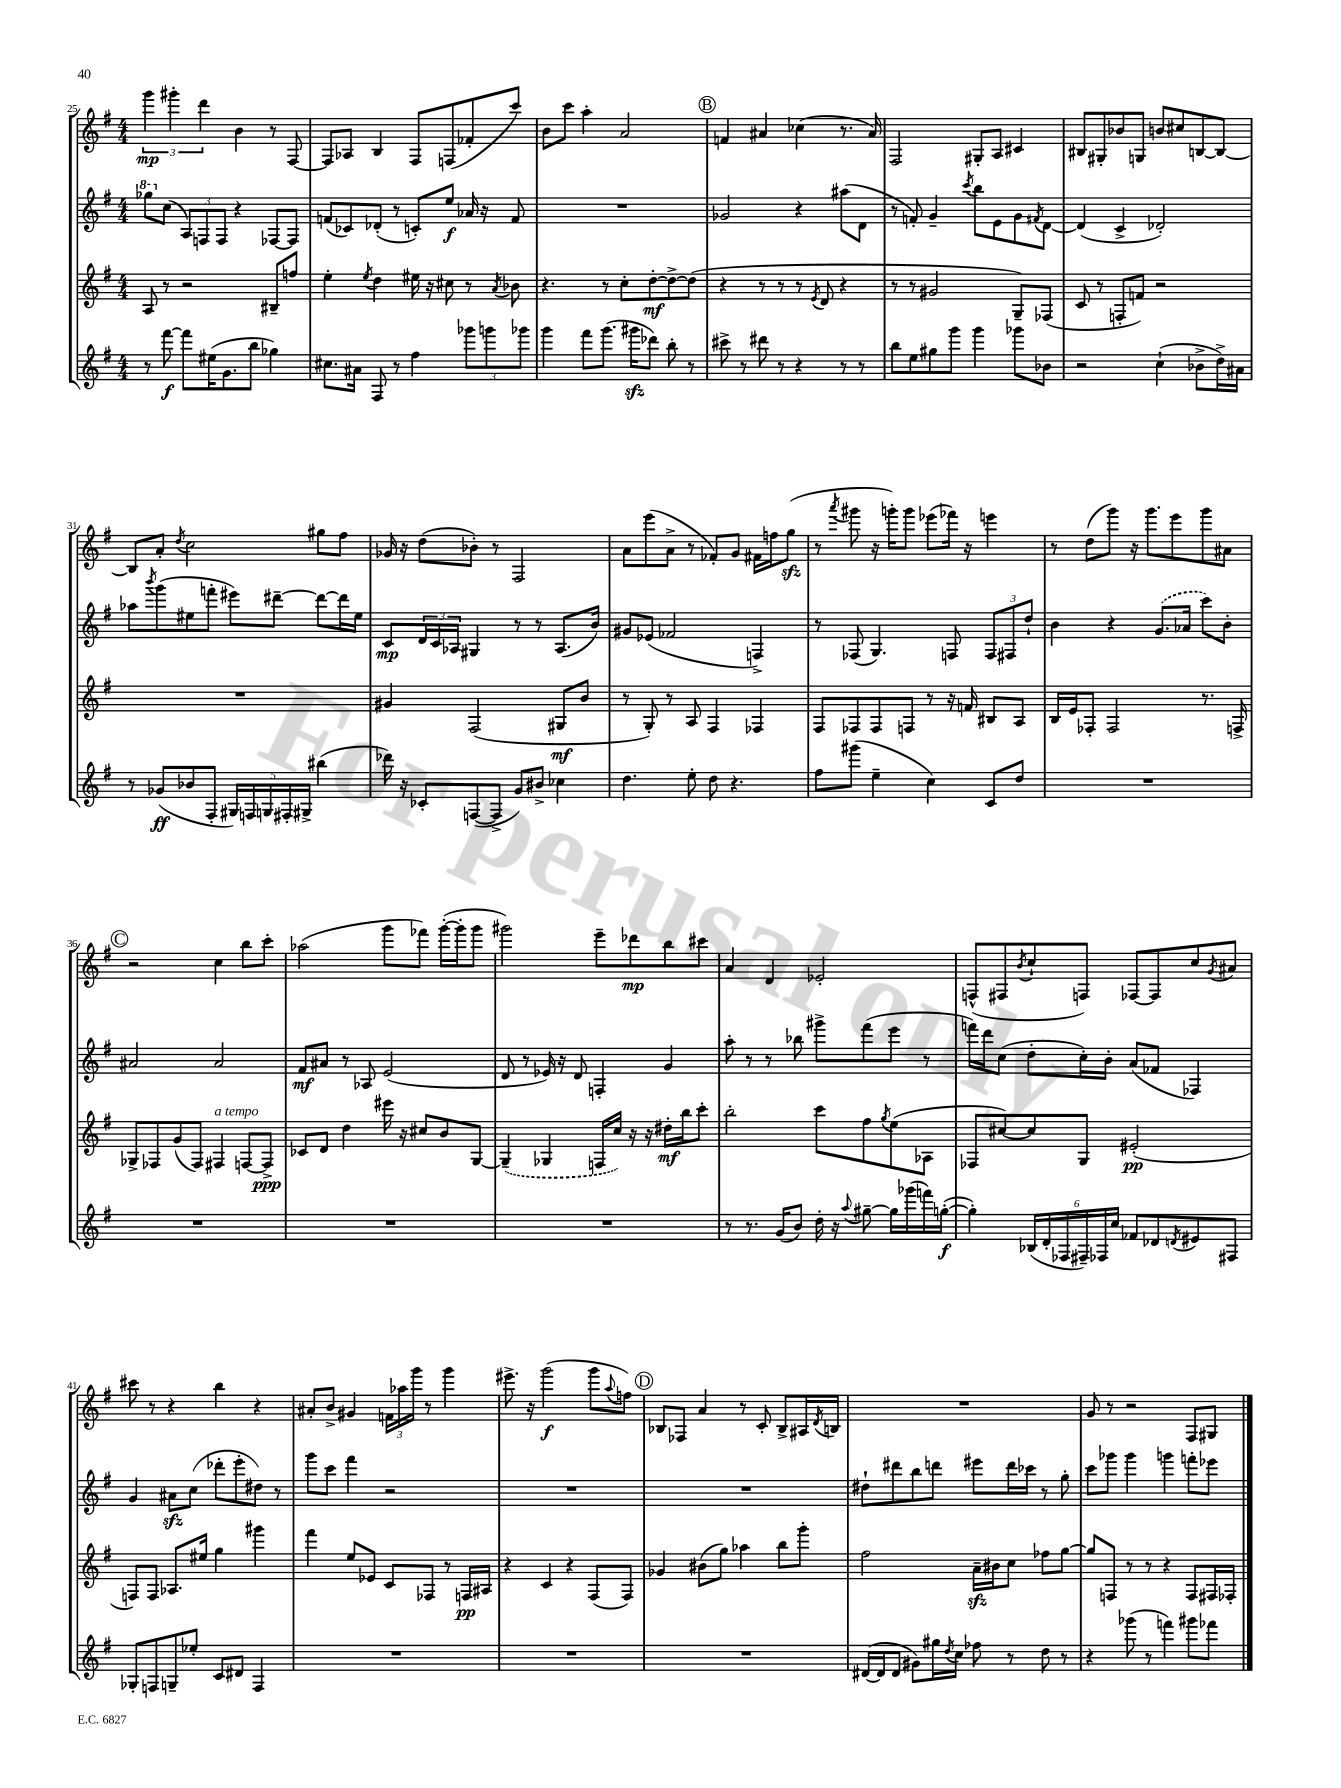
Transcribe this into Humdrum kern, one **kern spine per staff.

**kern	**kern	**kern	**kern
*staff4	*staff3	*staff2	*staff1
*clefG2	*clefG2	*clefG2	*clefG2
*k[f#]	*k[f#]	*k[f#]	*k[f#]
*M4/4	*M4/4	*M4/4	*M4/4
8r	8A	8ggg-	6ggg
[8fff#	8r	(8cc	.
.	.	.	6ggg#'
8fff#]	2r	12A)	.
.	.	12F	6ddd
(16ee#	.	.	.
.	.	12F	.
8.g	.	.	.
.	.	4r	4b
8bb	.	.	.
4gg-)	8B#~	[8F-	8r
.	8ff	8F-]	[8F#
=	=	=	=
8.cc#	4ee'	(8f	8F#]
.	.	8c-)	8A-
16a#	.	.	.
.	8qee	.	.
8F#	4dd	(8d-'	4B
8r	.	8r	.
4ff#	16ee#	8c')	8F#
.	16r	.	.
.	8cc#	8ee	(8F
12ggg-	8r	16a-	8f-'
.	.	16r	.
12ggg	.	.	.
.	8qa	.	.
.	8b-	8f	8ccc)
12ggg-	.	.	.
=	=	=	=
4ggg	4.r	1r	8b
.	.	.	8ccc
8fff#	.	.	4aa'
(8.ggg	8r	.	.
.	8cc'	.	2a
16ggg#	.	.	.
8ddd-)	[8dd'	.	.
8bb'	8dd^_	.	.
8r	(8dd]	.	.
=	=	=	=
8ccc#^	4r	2g-	4f
8r	.	.	.
8ddd#	8r	.	4a#
8r	8r	.	.
4r	8r	4r	(4cc-
.	8qe	.	.
.	8d	.	.
8r	4r	(8aa#	8.r
8r	.	8d	.
.	.	.	16a#)
=	=	=	=
8bb	8r	8r	2F#
8ee	8r	8f')	.
8gg#	2g#	4g~	.
8ggg	.	.	.
.	.	8qccc	.
4ggg	.	8bb	8G#'
.	.	8e	8A
8ggg-	8G~)	8g	4c#
.	.	8qf#	.
8b-	(8F-	[8d	.
=	=	=	=
2r	8c	(4d]	8B#
.	8r	.	8G#'
.	8F'	4c^	8b-
.	8f)	.	8G
(4cc`	2r	2d-')	8b
.	.	.	8cc#
8b-^	.	.	[8B
16dd^)	.	.	8B_
16a#	.	.	.
=	=	=	=
8r	1r	8aa-	8B]
.	.	8qbbb	.
(8g-	.	(8ggg	8a'
.	.	.	8qdd
8b-	.	8ee#	2cc
8F#'	.	8fff'	.
20G#)	.	8eee#)	.
20F	.	.	.
20G	.	.	.
.	.	[8ddd#~	.
20F#'	.	.	.
20G#^	.	.	.
(4bb#	.	8ddd#_	8gg#
.	.	16ddd#]	8ff#
.	.	16ee#	.
=	=	=	=
16ddd-)	4g#	8c	16g-
16r	.	.	16r
8c-'	.	24d	(8dd
.	.	24c	.
.	.	24A-	.
([8F	(2F#	4G#	8b-')
8F^]	.	.	8r
8g)	.	8r	2F#
8b#^	.	8r	.
4cc-	8G#	(8.A-	.
.	8b	.	.
.	.	16b)	.
=	=	=	=
4.dd	8r	8g#	8a
.	8G')	(8e-	(8eee
.	8r	2f-	8a^
8ee'	8A	.	8r
8dd	4F#	.	8f-')
4.r	.	.	8g
.	4F-	4F^)	16f#
.	.	.	16ff
.	.	.	(8gg
=	=	=	=
8ff#	8F#	8r	8r
.	.	.	8qaaa
(8ggg#	8F-	(8F-	8ggg#
4ee~	8F-	4.G)	16r
.	.	.	16ggg')
.	8F	.	8ggg
4cc)	8r	.	(8eee-
.	16r	8F	16fff-)
.	16f	.	16r
8c	8B#	12F	4eee
.	.	12F#	.
8dd	8A	.	.
.	.	12dd`	.
=	=	=	=
1r	16B	4b	8r
.	16e	.	.
.	8F-'	.	(8dd
.	2F-	4r	8ggg)
.	.	.	16r
.	.	.	8.ggg
.	.	(8.g	.
.	.	.	8eee
.	.	16a-	.
.	8.r	8ccc)	8ggg
.	.	8b'	8a#
.	16F^	.	.
=	=	=	=
1r	8G-^	2a#	2r
.	8F-	.	.
.	(8g	.	.
.	8F-)	.	.
.	4F#	2a#	4cc
.	[8F	.	8bb
.	8F^]	.	8ccc'
=	=	=	=
1r	8c-	8f#	(2aa-
.	8d	8a#	.
.	4dd	8r	.
.	.	8A-	.
.	16eee#	(2e	8ggg
.	16r	.	.
.	8cc#	.	8fff-)
.	8b	.	([16ggg'
.	.	.	16ggg']
.	[8G	.	8ggg
=	=	=	=
1r	(4G~]	8d	2ggg#)
.	.	8r	.
.	4G-	16e-)	.
.	.	16r	.
.	.	8d	.
.	16F	4F'	8eee~
.	16cc)	.	.
.	16r	.	8ddd-
.	16r	.	.
.	16dd#'	4g	8bb
.	16bb	.	.
.	8ccc'	.	8ccc#
=	=	=	=
8r	2bb'	8aa'	4a
8.r	.	8r	.
.	.	8r	4d
(16g	.	.	.
8b)	.	8bb-	.
16dd'	8ccc	8ggg#^	2e-'
16r	.	.	.
8qqaa	.	.	.
[8gg#~	8ff#	(8fff#	.
.	8qgg	.	.
16gg#]	(8ee	8eee	.
(16ggg-	.	.	.
16fff)	8A-	8r	.
([16gg'	.	.	.
=	=	=	=
4gg'])	8F-	16fff)	(8F^^
.	.	16ddd	.
.	[8cc#)	(8cc	8F#
.	.	.	8qb
(24B-	8cc#]	8dd'	8cc`
24d'	.	.	.
24F-	.	.	.
24F#~)	8G	16cc')	8F)
24F-	.	.	.
.	.	16b'	.
24cc	.	.	.
8f-	(2e#'	(8a	[8F-
8d-	.	8f-	8F-]
8qd	.	.	.
8e#	.	4F-)	8cc
.	.	.	8qg
8F#	.	.	8a#
=	=	=	=
8G-'	8F)	4g	8ccc#
8F	8F	.	8r
8G~	8.A-	8a#	4r
8ee-'	.	(8cc	.
.	16ee#	.	.
8c	4gg	8ddd-'	4bb
8d#	.	8eee'	.
4F	4ggg#	8dd#)	4r
.	.	8r	.
=	=	=	=
1r	4fff#	8ggg	8a#'
.	.	8ccc	8b^
.	8ee	4fff#	4g#
.	8e-	.	.
.	8c	2r	24f
.	.	.	24aa-
.	.	.	24ggg
.	8F-	.	8r
.	8r	.	4ggg
.	16F	.	.
.	16A#	.	.
=	=	=	=
1r	4r	1r	8.eee#^
.	.	.	16r
.	4c	.	(2ggg
.	4r	.	.
.	(8F#	.	8ggg
.	.	.	8qqaa
.	8F#)	.	8ff)
=	=	=	=
1r	4g-	1r	8B-
.	.	.	8F-
.	(8b#	.	4a
.	8gg)	.	.
.	4aa-	.	8r
.	.	.	8c'
.	8bb	.	8B-^
.	8ggg'	.	16A#
.	.	.	8qd
.	.	.	16B
=	=	=	=
([16d#	2ff#	8dd#`	1r
16d#]	.	.	.
8d#	.	8ddd#	.
8g#)	.	8bb	.
16gg#	.	8ddd	.
8qdd	.	.	.
16cc	.	.	.
8ff-	16a~	8eee#	.
.	16b#	.	.
8r	8cc	16ddd	.
.	.	16ccc-	.
8dd	8ff-	8r	.
8r	[8gg	8gg'	.
=	=	=	=
4r	8gg]	8ccc	8g
.	8F	8ggg-	8r
(8ggg-	8r	4ggg-	2r
8r	8r	.	.
4fff)	4r	4ggg	.
8ggg#	8F	8fff'	8F#
8fff-	16F#	8eee-	8G#
.	16F-'	.	.
==	==	==	==
*-	*-	*-	*-
